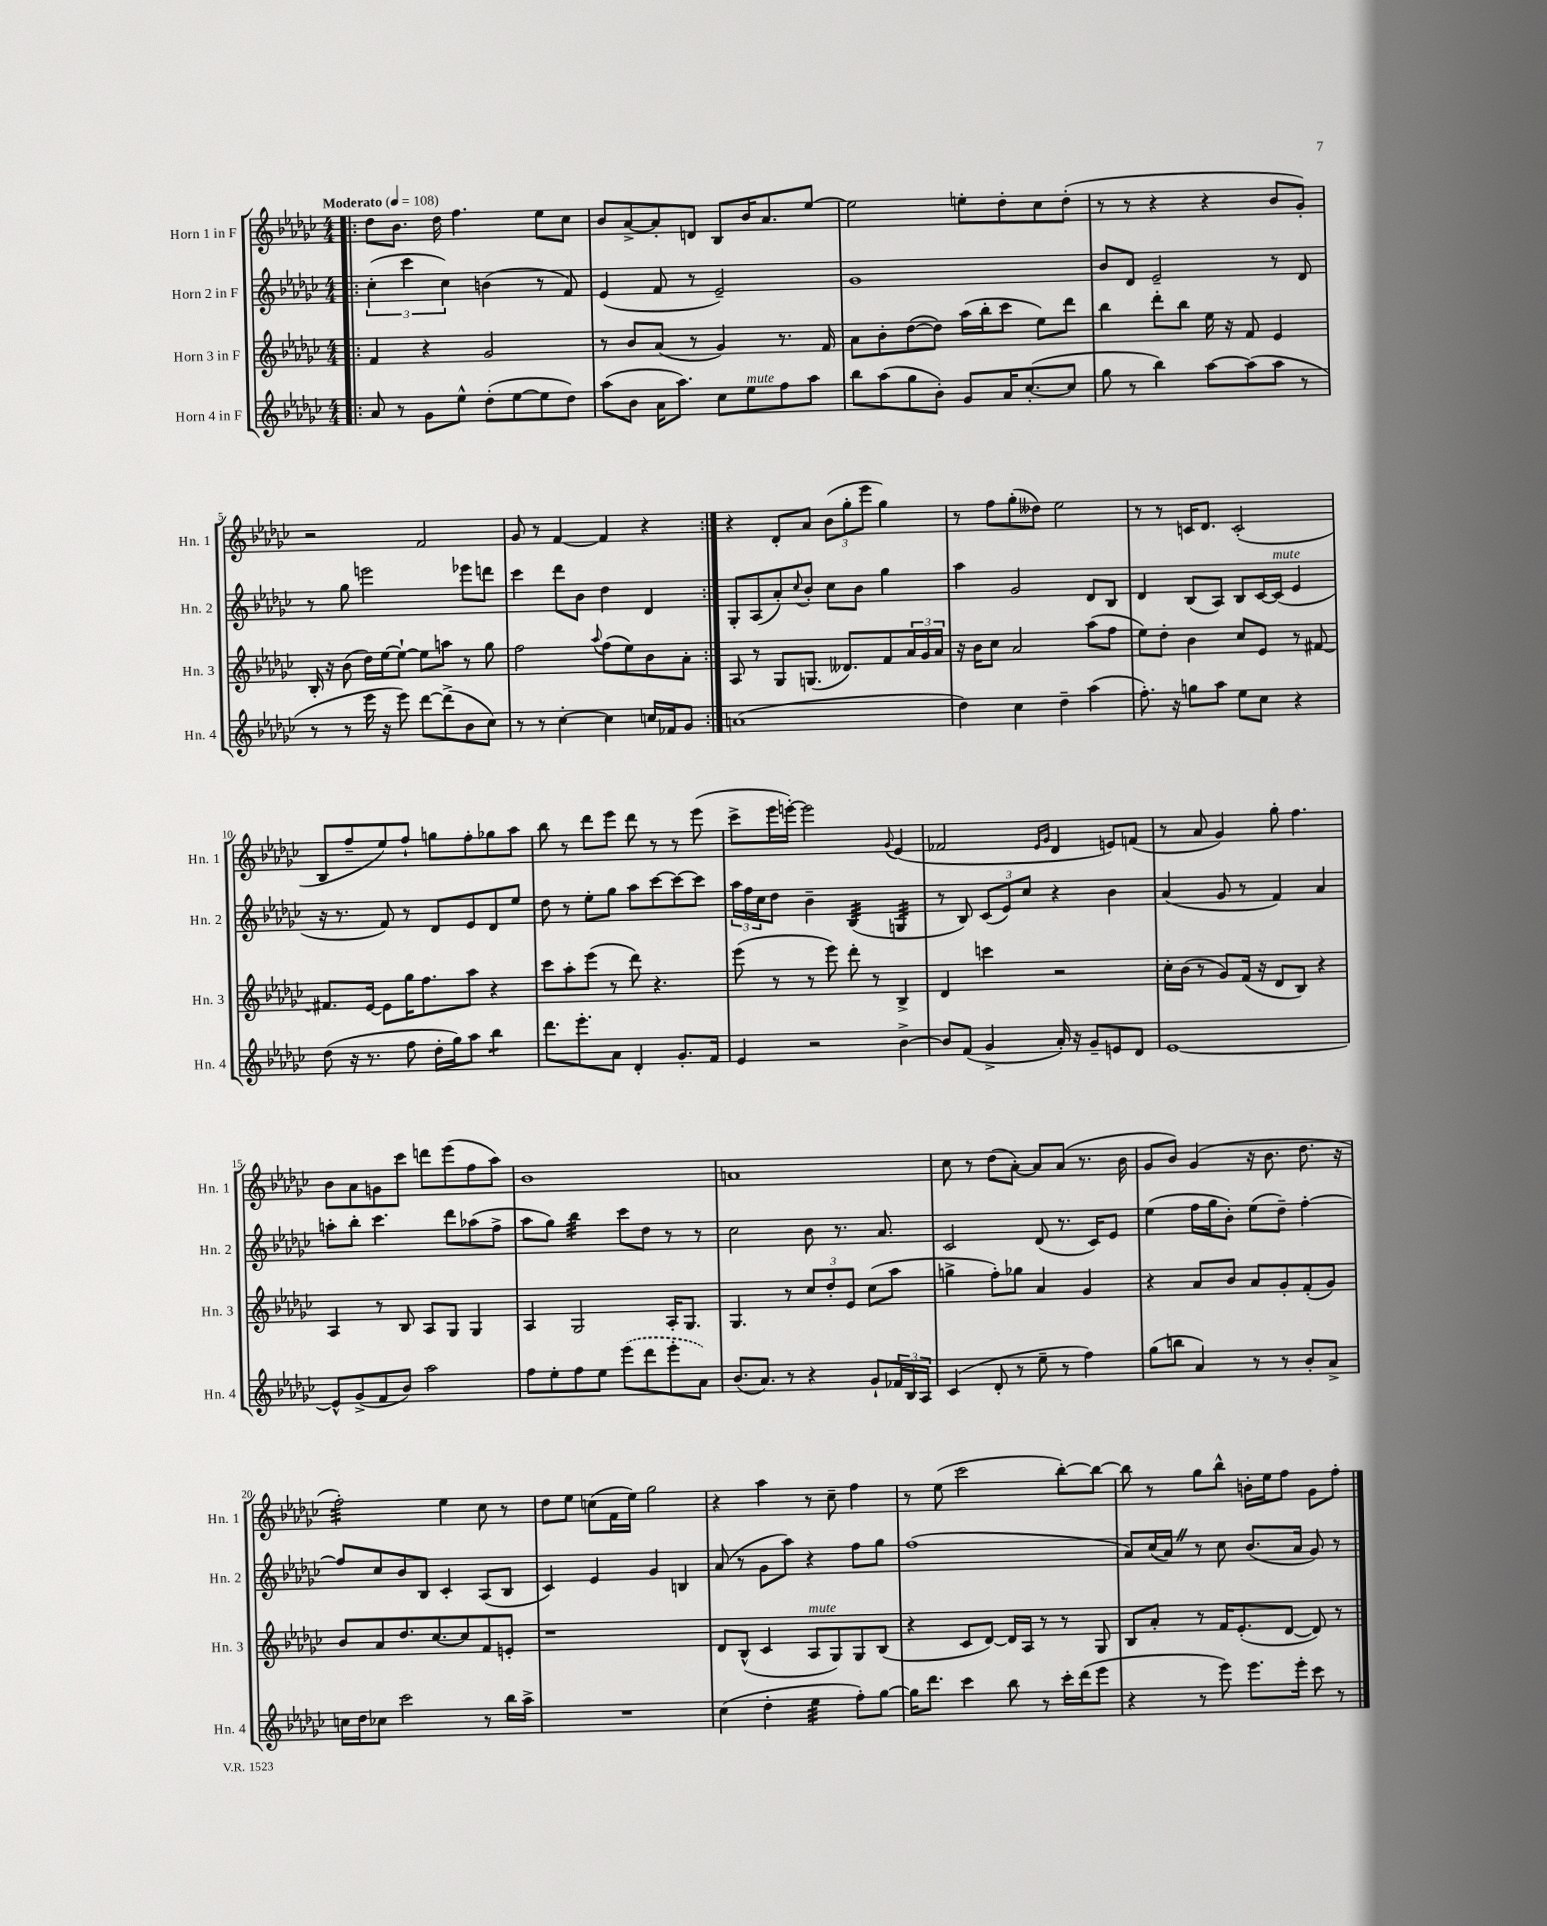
<<
\new StaffGroup <<
\new Staff = "s0" \with { instrumentName = "Horn 1 in F" shortInstrumentName = "Hn. 1" } {
    \clef treble \key ges \major \numericTimeSignature \time 4/4 \tempo "Moderato" 4 = 108
    \repeat volta 2 { \bar ".|:" des''8 bes'8. des''16 f''4. ees''8 ces''8 |
    bes'8 aes'8~-> aes'8-. d'8 bes8 bes'16 aes'8. ees''8~ |
    ees''2 e''8-. des''8-. ces''8 des''8-.( |
    r8 r8 r4 r4 bes'8 ges'8-.) |
    r2 f'2 |
    ges'8 r8 f'4~ f'4 r4 | }
    r4 des'8-. aes'8 \tuplet 3/2 { bes'8( ges''8-. ees'''8 } ges''4) |
    r8 f''8 ges''8-.( deses''8) ees''2 |
    r8 r8 c'16 des'8. c'2-.( |
    bes8 f''8-- ees''8) f''8-! g''8 f''8-. ges''8 aes''8 |
    bes''8 r8 des'''8 ees'''8 des'''8 r8 r8 ees'''8( |
    ces'''8-> ees'''16 e'''16~-.) e'''2 \appoggiatura { ges'8 } ees'4( |
    fes'2 \grace { ees'16 ges'16 } des'4 e'8) f'8( |
    r8 aes'8 ges'4) ges''8-. f''4. |
    bes'8 aes'8 g'8 ces'''8 d'''8 ees'''8( f''8 aes''8) |
    bes'1 |
    a'1 |
    ces''8 r8 des''8( aes'8~-.) aes'8 aes'8( r8. bes'16 |
    ges'8 bes'8) ges'4( r16 bes'8. des''8. r16 |
    f''2:32-.) ees''4 ces''8 r8 |
    des''8 ees''8 c''8( f'16 ees''16) ges''2 |
    r4 aes''4 r8 ces''8-- f''4 |
    r8 ees''8( ces'''2 bes''8~-.) bes''8~ |
    bes''8 r8 ges''8 bes''8-^ b'16-. ees''16 f''8 ges'8 f''8-. \bar "|." |
}
\new Staff = "s1" \with { instrumentName = "Horn 2 in F" shortInstrumentName = "Hn. 2" } {
    \clef treble \key ges \major \numericTimeSignature \time 4/4
    \repeat volta 2 { \bar ".|:" \tuplet 3/2 { ces''4-.( ces'''4 ces''4) } b'4( r8 f'8) |
    ees'4( f'8 r8 ees'2--) |
    ges'1 |
    bes'8 des'8 ees'2-- r8 des'8 |
    r8 ges''8 e'''2 ees'''8 d'''8 |
    ces'''4 des'''8 bes'8 des''4 des'4 | }
    ges8-. aes8( aes'8-.) \appoggiatura { ces''8 } bes'8-. ces''8 bes'8 ges''4 |
    aes''4 ges'2 des'8 bes8 |
    des'4 bes8( aes8) bes8 ces'16~ ces'16^\markup { \italic "mute" }( ees'4 |
    r16 r8. f'8) r8 des'8 ees'8 des'8 ees''8 |
    des''8 r8 ees''8-. ges''8 aes''8 ces'''8~ ces'''8~ ces'''8 |
    \tuplet 3/2 { aes''16 f''16 ces''16 } des''8 bes'4-- bes4:32( g4:32 |
    r8 bes8) \tuplet 3/2 { ces'8( ees'8) ces''8 } r4 bes'4 |
    aes'4( ges'8 r8 f'4) aes'4 |
    a''8-. bes''8-. ces'''4. des'''8 aes''8( f''8-> |
    aes''8 ges''8) bes''4:32 ces'''8 des''8 r8 r8 |
    ces''2 bes'8 r8. aes'8. |
    ces'2 des'8( r8. ces'16) ees'8 |
    ees''4( f''16 ges''16 bes'8-.) ees''8( des''8--) f''4~-. |
    f''8 ces''8 bes'8 bes8 ces'4-. aes8( bes8 |
    ces'4) ees'4 ges'4 b4 |
    aes'8( r8 ges'8 aes''8) r4 f''8 ges''8 |
    f''1( |
    aes'8) ces''16( aes'16) \once \override BreathingSign.text = \markup { \musicglyph "scripts.caesura.straight" } \breathe r8 ces''8 bes'8.( aes'16 ges'8) r8 \bar "|." |
}
\new Staff = "s2" \with { instrumentName = "Horn 3 in F" shortInstrumentName = "Hn. 3" } {
    \clef treble \key ges \major \numericTimeSignature \time 4/4
    \repeat volta 2 { \bar ".|:" f'4 r4 ges'2 |
    r8 bes'8 aes'8( r8 ges'4) r8. f'16 |
    aes'8 bes'8-. des''8~( des''8) aes''16( bes''16-. ces'''8 ees''8) des'''8 |
    bes''4 des'''8-. bes''8 ees''16 r16 f'8 ees'4 |
    bes16-. r16 bes'8( des''16) ees''16~ ees''8~-! ees''8 a''8 r8 ges''8 |
    f''2 \appoggiatura { aes''8 } f''8( ees''8) bes'8 aes'8-. | }
    aes8 r8 ges8 g8.( deses'8.) f'8 \tuplet 3/2 { aes'16 ges'16 aes'16 } |
    r16 bes'16 ces''8 aes'2 aes''8( f''8 |
    ees''8) des''8-. bes'4 ces''8 ees'8 r8 fis'8~ |
    fis'8. ees'16~ ees'8 ges''16 f''8. aes''8 r4 |
    ces'''8 aes''8-. ees'''8( r8 des'''8) r4. |
    ees'''8( r8 r8 ees'''8) des'''8-. r8 bes4-> |
    des'4 c'''4 r2 |
    ces''16-. bes'16( r8 ges'8) f'16( r16 des'8 bes8) r4 |
    aes4 r8 bes8 aes8 ges8 ges4 |
    aes4 ges2 aes16-. ges8. |
    ges4. r8 \tuplet 3/2 { ces''8 des''8-. ees'8 } ces''8( aes''8 |
    g''4-> f''8-.) ges''8 aes'4 ges'4 |
    r4 aes'8 bes'8 aes'8 ges'8-. f'8-.( ges'8) |
    bes'8 aes'8 des''8. ces''8.~ ces''8 f'8 e'8-. |
    r1 |
    des'8 bes8-^( ces'4 aes8^\markup { \italic "mute" } ges8) ges8 bes8( |
    r4 ces'8 des'8~) des'16 aes16 r8 r8 ges8 |
    bes8 aes'8-. r8 f'16 ees'8.-.( des'8~ des'8) r8 \bar "|." |
}
\new Staff = "s3" \with { instrumentName = "Horn 4 in F" shortInstrumentName = "Hn. 4" } {
    \clef treble \key ges \major \numericTimeSignature \time 4/4
    \repeat volta 2 { \bar ".|:" aes'8 r8 ges'8 ees''8-^ des''8-.( ees''8~ ees''8 des''8) |
    aes''8( bes'8 aes'16 aes''8.) ces''8 ees''8^\markup { \italic "mute" } f''8 aes''8 |
    bes''8 aes''8( ges''8 bes'8-.) ges'8 aes'16 ces''8.~-.( ces''8 |
    ges''8 r8 bes''4) aes''8~ aes''8( aes''8 r8 |
    r8 r8 ees'''16 r16 ees'''8) des'''8~ des'''8->( bes'8 ces''8) |
    r8 r8 ces''4~-. ces''4 c''16 fes'16 ges'8 | }
    a'1( |
    des''4) ces''4 des''4-- aes''4( |
    f''8.-.) r16 g''8 aes''8 ees''8 ces''8 r4 |
    des''8( r16 r8. f''8 des''16-. ges''16) aes''8 bes''4:8 |
    des'''8. ees'''8.-. aes'8 des'4-. ges'8.-. f'16 |
    ees'4 r2 bes'4~-> |
    bes'8 f'8( ges'4-> aes'16-.) r16 ges'8-- e'8 des'8 |
    ees'1~ |
    ees'8-^ ges'8->( f'8 bes'8) aes''2 |
    f''8 ees''8-. f''8 ees''8 \once \slurDashed ees'''8( des'''8 ees'''8-. aes'8) |
    bes'8.( aes'8.) r8 r4 ges'8-! \tuplet 3/2 { fes'16 bes16 aes16 } |
    ces'4( des'8-. r8 ees''8-- r8 f''4) |
    ges''8( b''8 aes'4) r8 r8 bes'8-. aes'8-> |
    c''16 des''16 ces''8 ces'''2 r8 bes''16 aes''16-> |
    R1 |
    ces''4( des''4-. ees''4:32 f''8-.) ges''8~ |
    ges''16 des'''8. ces'''4 bes''8 r8 ces'''16-. des'''16( ees'''8 |
    r4 r8 ees'''8) ees'''8. ees'''16-. ces'''8 r8 \bar "|." |
}
>>
>>
